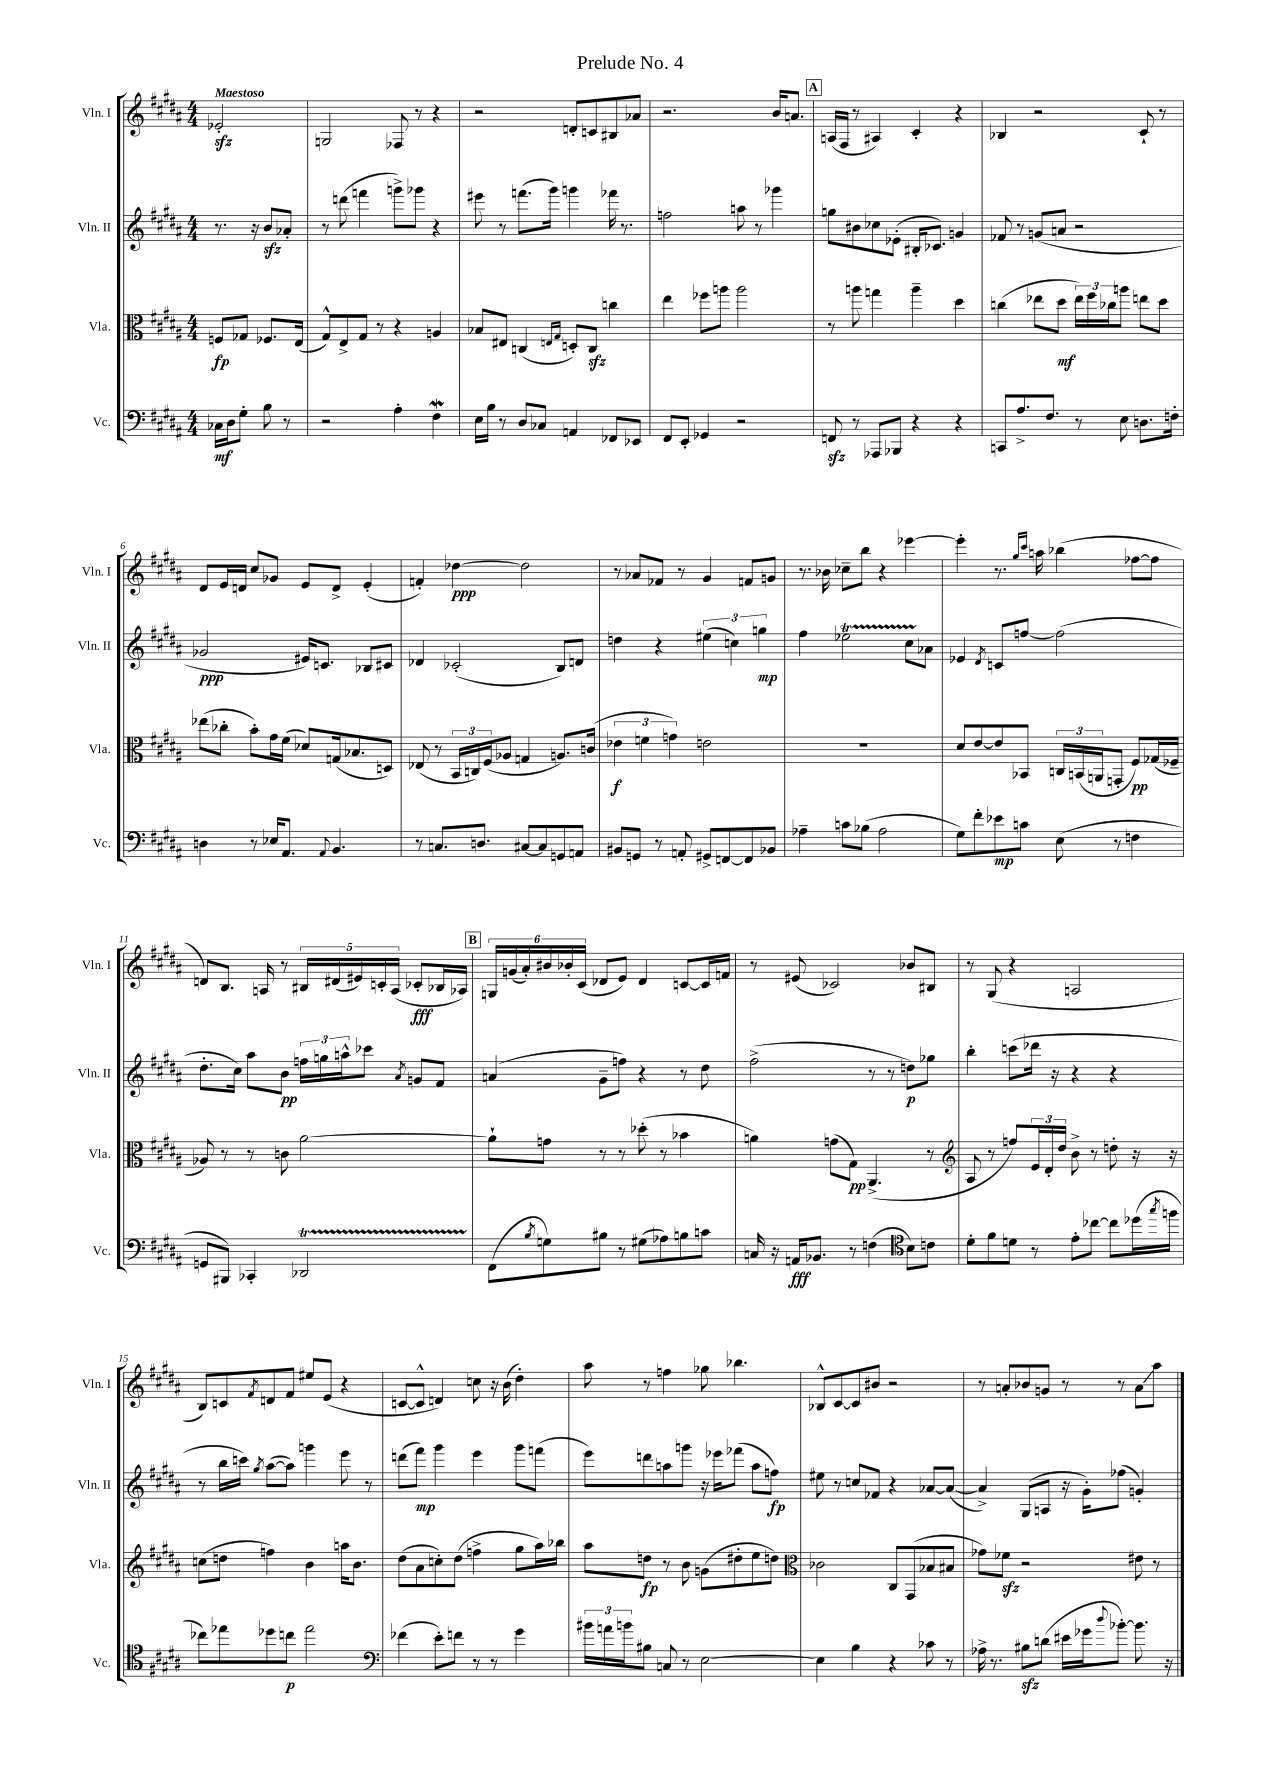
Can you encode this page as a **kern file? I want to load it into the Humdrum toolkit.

**kern	**kern	**kern	**kern
*staff4	*staff3	*staff2	*staff1
*clefF4	*clefC3	*clefG2	*clefG2
*k[f#c#g#d#a#]	*k[f#c#g#d#a#]	*k[f#c#g#d#a#]	*k[f#c#g#d#a#]
*M4/4	*M4/4	*M4/4	*M4/4
16C-	8F	8.r	2e-'
16D#	.	.	.
8G#'	8G-	.	.
.	.	16r	.
8B	8.F-	8b	.
8r	.	8a-'	.
.	(16E	.	.
=	=	=	=
2r	8G#^^)	8r	2G
.	8E^	(8ddd	.
.	8G#	4fff	.
.	8r	.	.
4A#'	4r	8ggg^)	8F-
.	.	8ggg-	8r
4F#	4A	4r	4r
=	=	=	=
16E	8B-	8eee#	2r
16B	.	.	.
8r	8E#	8r	.
8D#	(4C	(8.fff	.
8C-	.	.	.
.	.	16ggg#)	.
.	16qqE	.	.
.	16qqG#	.	.
4AA	8D')	4ggg	8d'
.	8C	.	8c
8FF-	4cc	16fff-	8B#
.	.	8.r	.
8EE-	.	.	8a-
=	=	=	=
8FF#	4ee	2ff	2.r
8EE'	.	.	.
4GG-	8ff-	.	.
.	8aa	.	.
2r	2aa	8aa	.
.	.	8r	.
.	.	4ggg-	16b
.	.	.	8.a
=	=	=	=
8FF	8r	8gg	(16A
.	.	.	16F#
8r	8aa	8b#	8r
8AAA-	4gg	8cc-	4A#)
8BBB-	.	(8e-'	.
4r	4aa~	16B#'	4c#'
.	.	8.c-)	.
4r	4dd#	4g	4r
=	=	=	=
8CC	(4cc	8f-	4B-
8.A#^	.	8r	.
.	8ee-	(8g	2r
8.F#	.	.	.
.	8dd#	8a	.
8r	24ee-)	2r	.
.	24ff#	.	.
.	24cc-	.	.
8E	8aa	.	.
8.D	8ee	.	8c#`
.	8dd#	.	8r
16F'	.	.	.
=	=	=	=
4D	(8ee-	2g-	8d#
.	8cc-'	.	16e
.	.	.	16d
8r	8b')	.	8cc#
16E-	16g#	.	8g-
8.AA#	(16f#	.	.
.	8d-)	16e#)	8e
.	.	8.c	.
8qqAA#	.	.	.
4.BB	(16G	.	8d^
.	8.B-	.	.
.	.	8B-	(4e'
.	8D)	8c#	.
=	=	=	=
8r	(8E-	4d-	4f')
8.C	8r	.	.
.	24BB	(2c-'	[4dd-
.	24C)	.	.
8.D	.	.	.
.	(24F#	.	.
.	8A-	.	.
[8C#	4G	.	2dd-]
8C#]	.	.	.
8GG	8.A)	8B)	.
8AA	.	8d	.
.	(16c	.	.
=	=	=	=
8BB#	6e-	4dd	8r
8GG	.	.	8a-
.	6f	.	.
8r	.	4r	8f-
.	6g)	.	.
8AA'	.	.	8r
8GG#^	2e	(6ee#	4g#
[8FF	.	.	.
.	.	6cc)	.
8FF]	.	.	8f
.	.	6gg	.
8BB-	.	.	8g
=	=	=	=
4A-~	1r	4ff#	8.r
.	.	.	16b-
8c	.	2ee-	8cc-~
(8B-	.	.	8bb
2A-	.	.	4r
.	.	8cc#	[4eee-
.	.	8a-	.
=	=	=	=
8G#)	8d#	4e-	4eee-']
8f#'	[8e	.	.
.	.	8qd#	.
8e-	8e]	8c	8.r
8c	8BB-	[8ff	.
.	.	.	16qqgg#
.	.	.	16qqccc#
.	.	.	16aa
(8E	24C	(2ff]	(4bb-
.	(24BB	.	.
.	24AA	.	.
8r	8GG'	.	.
4F	8F#)	.	[8ff-
.	(16G-	.	8ff-]
.	16F-~	.	.
=	=	=	=
8GG	8A-)	8.dd#'	8d)
8BBB#)	8r	.	8.B
.	.	16cc#)	.
4CC-'	8r	8aa#	.
.	.	.	16A
.	8c	8b	8r
2DD-	[2a#	24ff	20B#
.	.	24gg	.
.	.	.	(20d#
.	.	24aa^^	.
.	.	.	20e#)
.	.	8ccc-	.
.	.	.	20c'
.	.	.	(20A
.	.	8qa#	.
.	.	8g	8c-'
.	.	8f#	16B-
.	.	.	16A-)
=	=	=	=
(8FF#	8a#`]	(4a	24G
.	.	.	(24g
.	.	.	24a#')
8qB	.	.	.
8G)	8g	.	24b#
.	.	.	24b-'
.	.	.	(24c#
8B#	8r	8g#~	8d-
8r	8r	8ff)	8e)
(8G#	(8dd-'	4r	4d-
8A-)	8r	.	.
8B	4b-	8r	[8c
8c	.	8dd#	16c]
.	.	.	16f
=	=	=	=
16C	4a)	(2ff#^	8r
16r	.	.	.
16AA	.	.	(8e#
8.BB-	.	.	.
.	(8g	.	2c-)
8r	8G#)	.	.
(4F	(4.AA#^	8r	.
.	.	8r	.
*clefC4	*	*	*
8B)	.	8dd)	8b-
8c	8r	8gg-	8B#
=	=	=	=
*	*clefG2	*	*
8d#'	8A#	4bb'	8r
8f#	8r	.	(8G#
8d	8ff)	(8ccc	4r
8r	24e	16ddd-	.
.	24d#'	.	.
.	.	16r	.
.	24dd#	.	.
8e'	8b^	4r	2A
[8cc-	8r	.	.
8cc-]	8dd'	4r	.
(16dd-	16r	.	.
8qgg#	.	.	.
16ff	16r	.	.
=	=	=	=
8cc-)	(8cc	8r	8B)
8ee-	8dd	16bb	8c
.	.	16ccc)	.
.	.	8qgg#	8qf#
8dd-	4ff)	([8aa#	8d
8cc	.	8aa#])	8f#
2ee-	4b	4ggg	8ee#
.	.	.	(8e
.	16aa	8eee	4r
.	8.b	.	.
.	.	8r	.
=	=	=	=
*clefF4	*	*	*
(4f-	(8dd#	(8ddd	[8c
.	8a#	8fff#)	8c^^]
8e')	8cc')	4ggg#	4d)
8f	(8dd#	.	.
8r	4ff^	4eee	8cc
8r	.	.	16r
.	.	.	(16b
4g#	8gg#	8ggg#	4dd#')
.	16aa#)	(8fff	.
.	16bb-	.	.
=	=	=	=
24b#	8aa#	8eee)	8aa#
24a	.	.	.
24b	.	.	.
8B#	8dd	8ddd	8r
8C	8r	8aa	4ff
8r	8b	8ggg	.
[2E	(8g	16r	8gg-
.	.	16eee-	.
.	8dd#'	(8fff-	4.bb-
.	8ee	8aa	.
.	8dd)	8ff)	.
=	=	=	=
*	*clefC3	*	*
4E]	2c-	8ee#	8B-^^
.	.	8r	[8c#
4B	.	8cc	8c#]
.	.	8f-	8b#
4r	8C#	4r	2r
.	(8GG#	.	.
8c-	8B-	[8a-	.
8r	8B#	(8a-_	.
=	=	=	=
16A-^	8g-)	4a-^])	8r
8.r	.	.	.
.	8f-	.	8a'
8B#	2r	(8G#	8b-
(8d	.	8A	8g
16e#	.	16r	8r
16g-	.	16g#')	.
8qqdd#	.	.	.
[8b-')	.	(8ff-	8r
8.b-]	8e#	4g')	8a
.	8r	.	8aa#
16r	.	.	.
==	==	==	==
*-	*-	*-	*-
